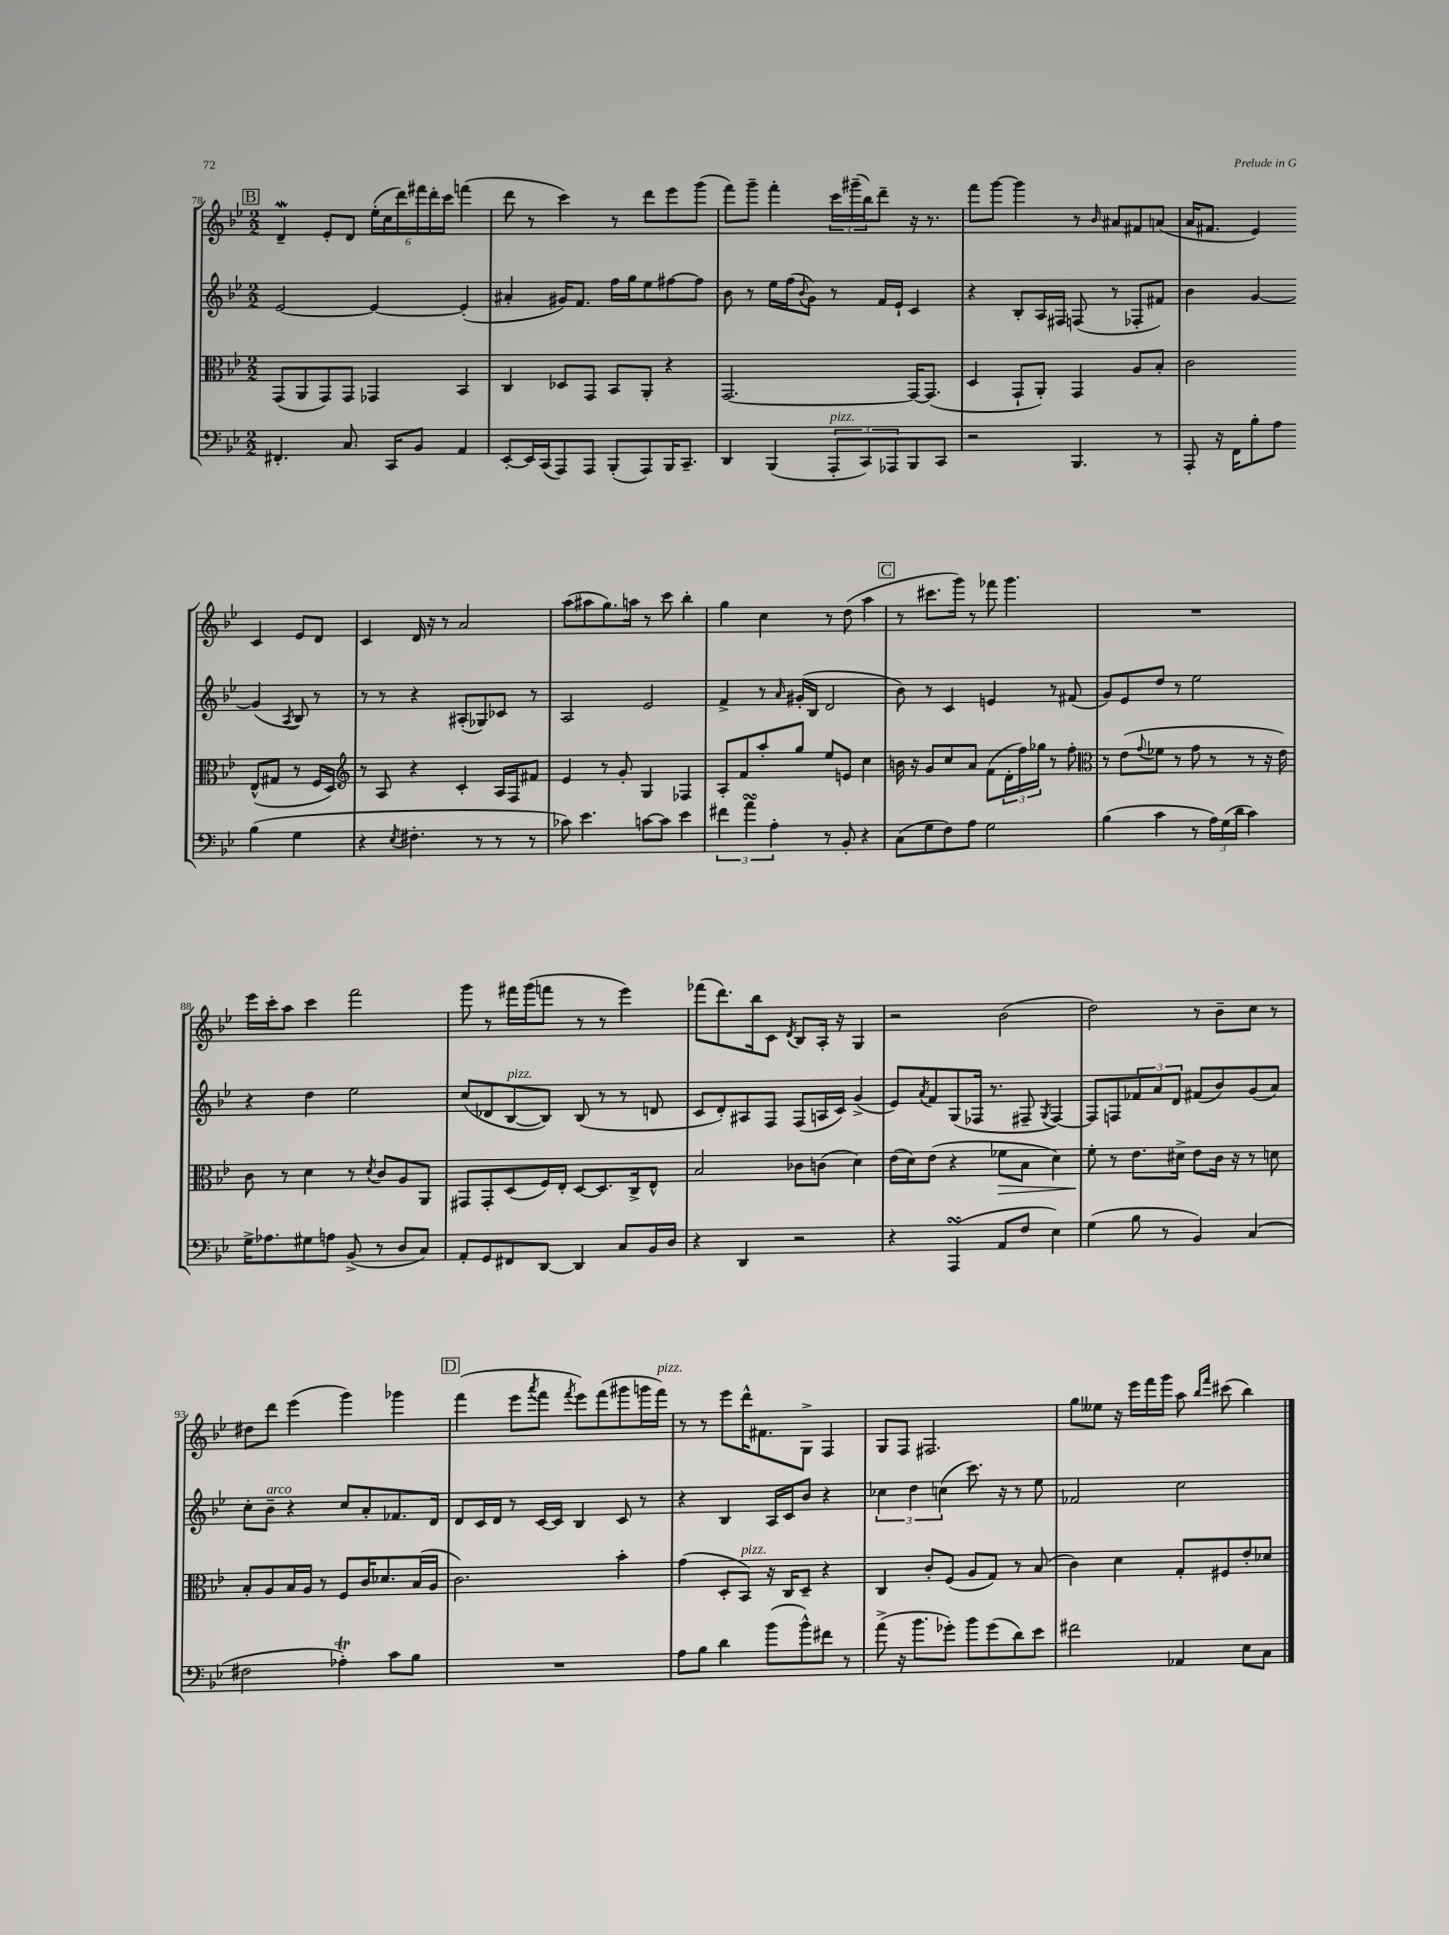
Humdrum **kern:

**kern	**kern	**kern	**kern
*staff4	*staff3	*staff2	*staff1
*clefF4	*clefC3	*clefG2	*clefG2
*k[b-e-]	*k[b-e-]	*k[b-e-]	*k[b-e-]
*M2/2	*M2/2	*M2/2	*M2/2
4.FF#'	(8GG	[2e-	4d~
.	8AA	.	.
.	8GG)	.	8e-'
8.C	8GG	.	8d
.	4GG-	4e-_	(24ee-'
.	.	.	24cc
16CC	.	.	.
.	.	.	24ddd)
8BB-	.	.	24fff#
.	.	.	24ddd'
.	.	.	24ccc
4AA	4BB-	(4e-']	(4fff
=	=	=	=
[8EE-'	4C	4a#'	8ddd
16EE-]	.	.	8r
(16CC	.	.	.
8AAA)	8D-	16g#)	4ccc)
.	.	8.f	.
8AAA	8GG	.	.
(8BBB-'	8BB-	16ff	8r
.	.	16gg	.
8AAA)	8AA'	8ee-	8ddd
16BBB-	4r	[8ff#	8eee-
8.CC~	.	.	.
.	.	8ff#]	(8ggg
=	=	=	=
4DD	[2.GG	8b-	8fff)
.	.	8r	8ggg~
(4BBB-	.	16ee-	4fff'
.	.	(16ff	.
.	.	8qqb-	.
.	.	8g)	.
12AAA'	.	8r	24ccc
.	.	.	(24ggg#~
12CC)	.	.	24bb-)
.	.	16f	8ddd~
12AAA-	.	.	.
.	.	16e-`	.
8BBB-	16GG_	4c	16r
.	(8.GG]	.	8.r
8CC	.	.	.
=	=	=	=
2r	4D	4r	8fff
.	.	.	[8ggg
.	8GG`	8B-'	4ggg]
.	8AA')	16A	.
.	.	16F#	.
4.BBB-	4GG	(8F	8r
.	.	.	16qqb-
.	.	8r	8a#
.	8A	8F-'	8f#
8r	8B-'	8f#)	(8a
=	=	=	=
8AAA'	2c	4b-	16a
.	.	.	8.f#
16r	.	.	.
16FF	.	.	.
8B-'	.	[4g	4e-)
8A	.	.	.
(4B-	(8E-^^	(4g]	4c
.	8G#	.	.
.	.	8qA	.
4G	8r	8B-)	8e-
.	16F	8r	8d
.	16D)	.	.
=	=	=	=
*	*clefG2	*	*
4r	8r	8r	4c
.	8A	8r	.
8qE-	.	.	.
4.F#'	4r	4r	16d
.	.	.	16r
.	.	.	8r
.	4c'	(8A#'	2a
8r	.	8G-)	.
8r	16A	8c-	.
.	16F	.	.
8r	8f#	8r	.
=	=	=	=
8c-)	4e-	2A	(8aa
4.e-	.	.	8aa#
.	8r	.	8.gg)
.	8g'	.	.
.	.	.	16aa
[8c	4G	2e-	8r
8c]	.	.	8ccc
4e-	4F-	.	4bb-'
=	=	=	=
6f#	8A'	4f^	4gg
.	8f	.	.
6a	.	.	.
.	8aa'	8r	4cc
6A'	.	.	.
.	.	16qqa	.
.	8gg	(16g#'	.
.	.	16B-	.
8r	8ee-	2d	8r
8BB-'	8e	.	(8dd
4r	4cc	.	4aa
=	=	=	=
(8C	16b	8b-)	8r
.	16r	.	.
8G	8g	8r	8.ccc#
8F)	8cc	4c	.
.	.	.	16ggg)
8A	8a	.	8r
2G	(8f	4e	8fff-
.	24d'	.	4.ggg
.	24ff)	.	.
.	24gg-	.	.
.	8r	8r	.
.	8ff'	(8f#	.
=	=	=	=
*	*clefC3	*	*
(4B-	8r	8g)	1r
.	(8e-	8e-	.
.	8qqg	.	.
4c	8f-	8dd	.
.	8r	8r	.
8r	8g	2ee-	.
24A)	8r	.	.
(24G	.	.	.
24d	.	.	.
4c)	8r	.	.
.	16r	.	.
.	16e-)	.	.
=	=	=	=
16G^	8c	4r	16eee-
8.A-	.	.	16ccc'
.	8r	.	8aa
8G#	4d	4dd	4ccc
8A	.	.	.
(8BB-^	8r	2ee-	2fff
.	8qd	.	.
8r	8c	.	.
8D	8A	.	.
8C)	8AA	.	.
=	=	=	=
8AA'	8GG#	(8cc	8ggg
8GG	8GG#'	8d-	8r
8FF#	(8D	[8B-	16fff#
.	.	.	(16ggg
[8DD	16F)	8B-])	8fff
.	16E-'	.	.
4DD]	[8D	(8B-	8r
.	8.D]	8r	8r
8C	.	8r	4eee-)
.	16C^	.	.
16BB-	8E-^^	8d	.
16D	.	.	.
=	=	=	=
4r	2B-	8c	(8fff-
.	.	8d')	8.ddd)
4DD	.	8A#	.
.	.	.	16bb-
.	.	8F	8c
.	.	.	8qd
2r	8c-	(8F	8B-
.	(8c	16A	16A'
.	.	16c)	16r
.	4d)	(4g^	4G
=	=	=	=
4r	(16e-	8e-)	2r
.	16d)	.	.
.	.	8qa	.
.	(8e-	8f	.
(4AAA	4r	(8G	.
.	.	16F-	.
.	.	8.r	.
8AA	8f-	.	(2b-
8F	8B-	8F#~	.
.	.	8qG	.
4E-)	4d)	[4F#)	.
=	=	=	=
(4G	8f'	8F#]	2dd)
.	8r	8F	.
8B-	8.e-	12f-	.
.	.	12a	.
8r	.	.	.
.	.	12d	.
.	16d#^	.	.
4BB-)	8e-	(8f#	8r
.	16c	8b-)	8b-~
.	16r	.	.
(4C	8r	(8g	8cc
.	8d	8a)	8r
=	=	=	=
2F#	8B-'	8cc'	8dd#
.	8A	8b-~	8ddd
.	16B-	4r	(4eee-
.	16A	.	.
.	8r	.	.
4A-')	8F	8cc	4ggg)
.	16c	8a'	.
.	8.d-	.	.
8c	.	8.f-	4ggg-
8B-	(16B-	.	.
.	16A	16d	.
=	=	=	=
1r	2.c)	8d	(4fff
.	.	16c	.
.	.	16d	.
.	.	8r	8eee-
.	.	.	8qaaa
.	.	[16c	8fff
.	.	16c]	.
.	.	.	8qfff
.	.	4B-	8eee-)
.	.	.	(8fff
.	4b-'	8c	8ggg#
.	.	8r	16ggg
.	.	.	16fff)
=	=	=	=
8A	(4g	4r	8r
8B-	.	.	8r
4d	8D'	4B-	8eee-
.	8BB-)	.	16ddd^^
.	.	.	8.f#
(8b-	16r	16A	.
.	16C	16c	.
8b-^^)	8D~	8b-	8G^
8f#	4r	4r	4F
8r	.	.	.
=	=	=	=
(8a^	4C	6cc-	8G
16r	.	.	8F
.	.	6dd	.
8.b-	.	.	.
.	8c'	.	2.F#
.	.	(6cc	.
8g-')	(8F	.	.
8b-	8A	8.ccc)	.
(8g-	8G)	.	.
.	.	16r	.
8d)	8r	8r	.
8e-	(8B-	8ee-	.
=	=	=	=
2f#	4c)	2f-	8gg
.	.	.	8ee--
.	4d	.	16r
.	.	.	16eee-
.	.	.	16fff
.	.	.	16ggg
4AA-	8G'	2cc	8aa
.	.	.	16qqbb-
.	.	.	16qqfff
.	8F#	.	(8ccc#
8E-	8e-'	.	4bb-)
8C	8d-	.	.
==	==	==	==
*-	*-	*-	*-
